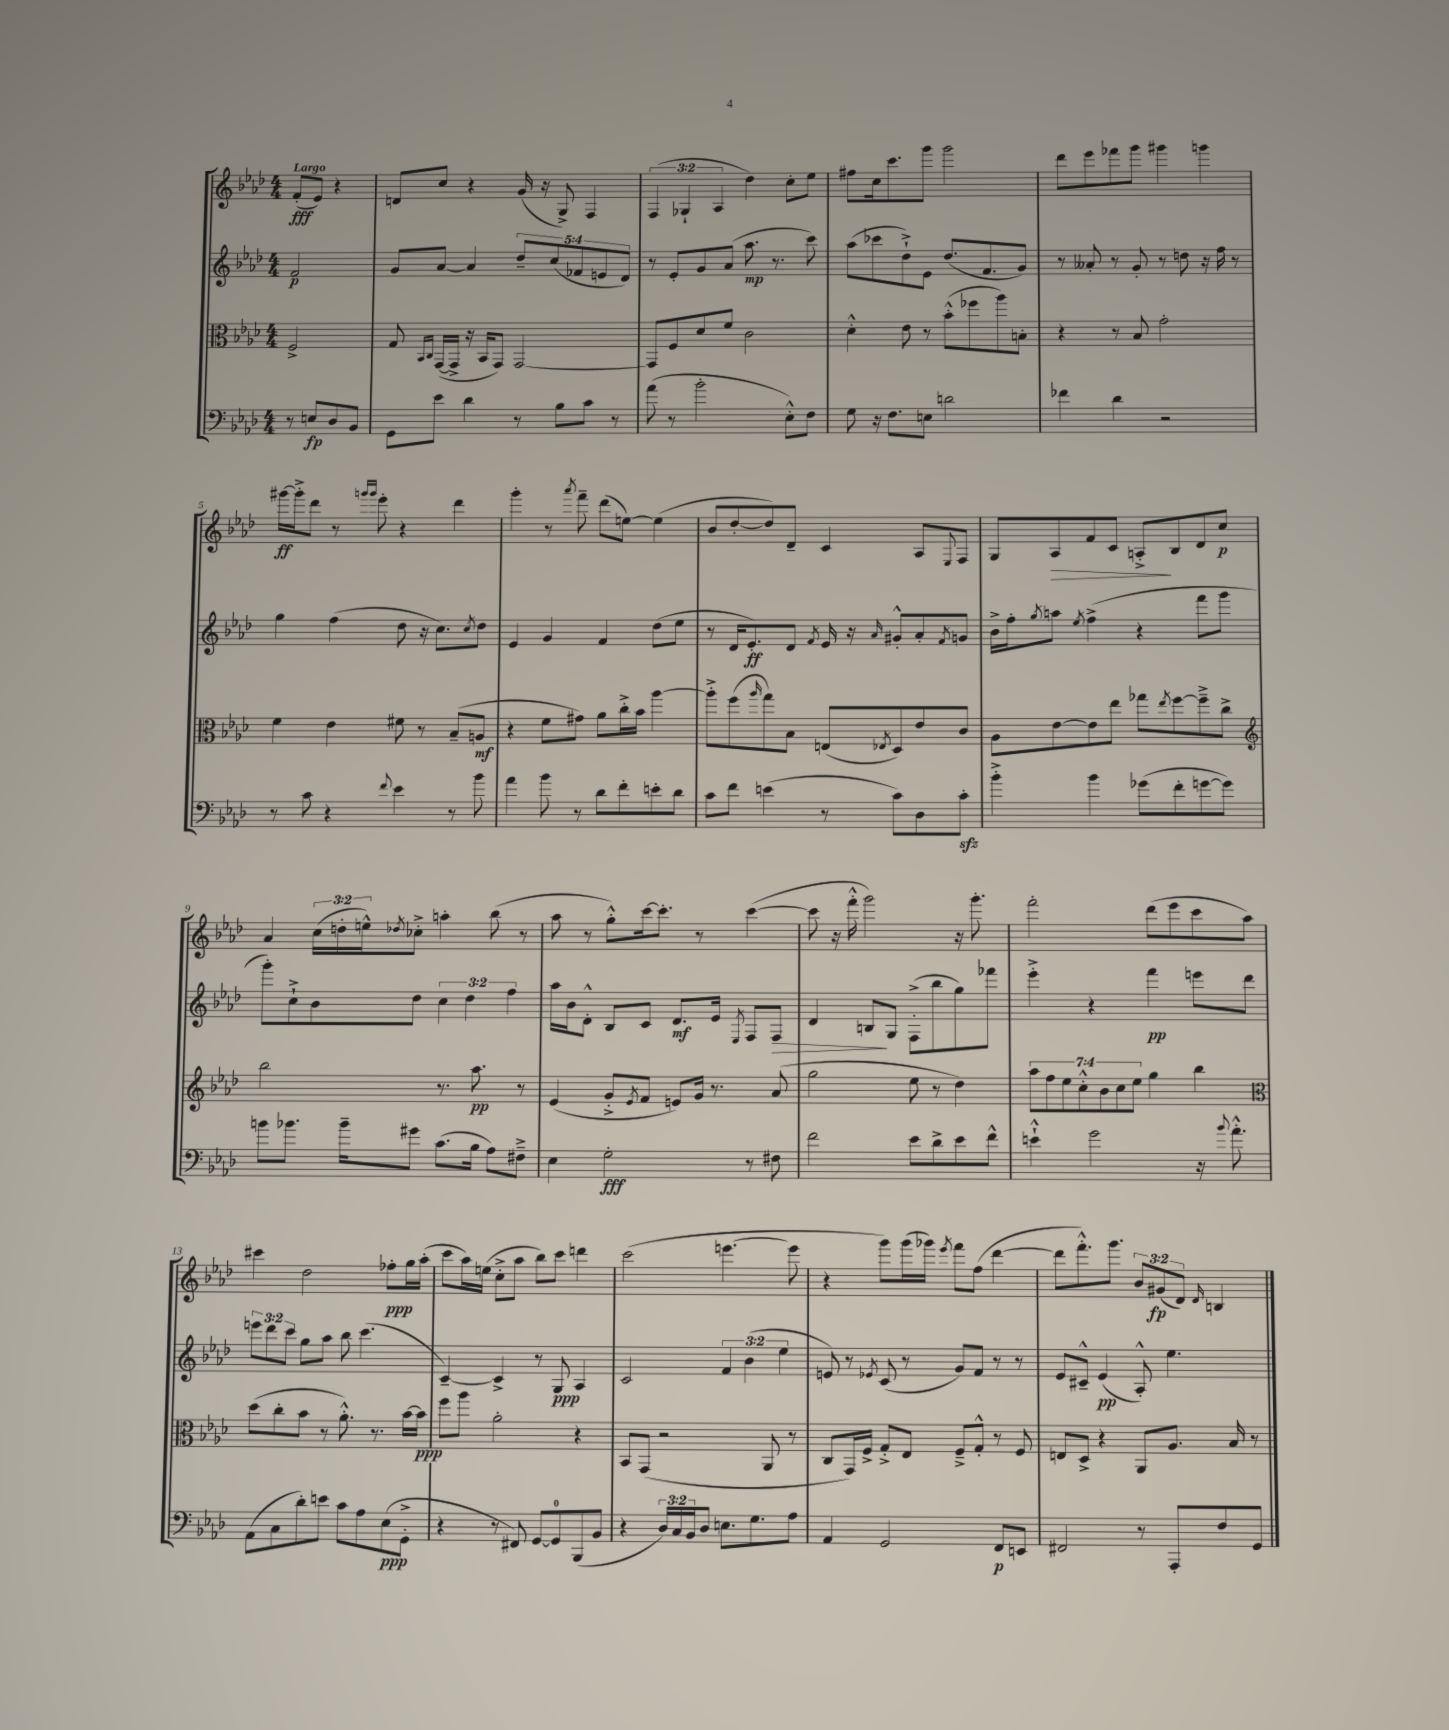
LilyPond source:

<<
\new StaffGroup <<
\new Staff = "s0" {
    \clef treble \key aes \major \numericTimeSignature \time 4/4 \override Staff.TupletNumber.text = #tuplet-number::calc-fraction-text \partial 2 \tempo "Largo"
    f'8-.\fff( ees'8) r4 |
    d'8 c''8 r4 g'16( r16 g8->) f4 |
    \tuplet 3/2 { f4( ges4-! aes4 } des''4) c''8-. ees''8 |
    fis''8 c''16 c'''8. g'''8 g'''2 |
    des'''8 ees'''8 fes'''8 g'''8 gis'''4 g'''4 |
    gis'''16~\ff gis'''16-.-> des'''8 r8 \grace { g'''16 g'''16 } ees'''8-. r4 des'''4 |
    g'''4-. r8 \acciaccatura { aes'''8 } f'''8-- des'''8( e''8~) e''4( |
    bes'8 des''8~-. des''8) des'8-- c'4 aes8 \appoggiatura { ees8 } f8 |
    g8 aes8\> f'8 c'8 a8-.->\! bes8 des'8 c''8\p |
    aes'4 \tuplet 3/2 { c''16( d''16-. e''16-^) } \acciaccatura { des''8 } ces''8-.-> a''4-. bes''8( r8 |
    aes''8 r8 g''8-.-^) c'''16~ c'''8.-. r8 c'''4~( |
    c'''8 r16 f'''16-.-^ g'''2) r16 g'''8.-. |
    f'''2-. des'''8( ees'''8 c'''8 aes''8) |
    cis'''4 des''2 fes''8-.\ppp g''16 aes''16-.( |
    c'''8 aes''16) e''16( c''8-.-> aes''8 bes''8) c'''8 d'''4 |
    c'''2( e'''4.~ e'''8 |
    r4 g'''8) g'''16( ges'''16) \acciaccatura { ees'''8 } f'''8 f''8( des'''4~ |
    des'''8 f'''8.-.-^) g'''8. \tuplet 3/2 { bes'8 gis'8\fp( des'8) } \grace { des'16 } b4 \bar "|." |
}
\new Staff = "s1" {
    \clef treble \key aes \major \numericTimeSignature \time 4/4 \override Staff.TupletNumber.text = #tuplet-number::calc-fraction-text \partial 2
    f'2\p |
    g'8 aes'8~ aes'4 \tuplet 5/4 { des''8-- c''8( fes'8 e'8 des'8) } |
    r8 ees'8-. g'8 aes'8( aes''8.\mp r8. c'''8) |
    aes''8( ces'''8 des''8-!->) ees'8 des''8.( f'8. g'8) |
    r8 aeses'8-. r8 g'8-. r8 d''8 r16 f''16 r8 |
    g''4 f''4( des''8 r16 c''8.) \acciaccatura { c''8 } des''8 |
    ees'4 g'4 f'4 des''8( ees''8 |
    r8 des'16 ees'8.-.\ff) des'8 \acciaccatura { f'8 } ees'16 r16 \grace { aes'16 } gis'8-.-^ aes'8-. \acciaccatura { f'8 } g'8 |
    bes'16-> f''16-. \acciaccatura { g''8 } a''8 \acciaccatura { ees''8 } f''4->( r4 f'''8 g'''8 |
    g'''8-.) c''8-!-> bes'8 des''8 \tuplet 3/2 { c''4 des''4 f''4 } |
    aes''16 bes'16 des'8-.-^ bes8 c'8 des'8.\mf ees'16 \acciaccatura { ees8 } f8 f8\> |
    des'4 b8\! g8 f8-.->( bes''8 g''8) fes'''8 |
    ees'''4-.-> r4 f'''4\pp e'''8 des'''8 |
    \tuplet 3/2 { e'''8 des'''8 c'''8 } g''8 aes''8 bes''8 c'''4.( |
    c'4~--) c'4-> r8 g8\ppp aes4 |
    c'2 \tuplet 3/2 { f'4 bes'4( ees''4 } |
    e'8) r8 \acciaccatura { ees'8 } c'8( r8 g'8) f'8 r8 r8 |
    ees'8 cis'8---^ ees'4\pp( aes8-.-^) ees''4. \bar "|." |
}
\new Staff = "s2" {
    \clef alto \key aes \major \numericTimeSignature \time 4/4 \override Staff.TupletNumber.text = #tuplet-number::calc-fraction-text \partial 2
    f2-> |
    g8 \grace { bes,16 c16 } g,16~( g,16-> r16 bes,16 g,8) g,2~ |
    g,8 f8 des'8 f'8 c'2 |
    des'4-.-^ ees'8 r8 bes'8-.-^( fes''8 aes''8) b8-. |
    r4 r8 bes8 g'2-. |
    f'4 ees'4 fis'8 r8 bes8--( a8\mf |
    r4 f'8 gis'8) aes'8 c''16-.-> bes'16 aes''4~ |
    aes''8-.-> f''8( \grace { aes''16 } g''8) bes8 e8( \acciaccatura { ees8 } des8) ees'8 c'8 |
    aes8 ees'8~ ees'8 ees''8 ges''8 \acciaccatura { ees''8 } f''8~ f''8---> c''8-> |
    \clef treble bes''2 r8. aes''8.\pp r8 |
    ees'4( g'8-.-> \acciaccatura { ees'8 } f'8 e'8) g'16 r8. aes'8( |
    g''2 ees''8 r8 des''4) |
    \tuplet 7/4 { aes''8 f''8 ees''8 c''8-.-^ bes'8 c''8 ees''8 } g''4 bes''4 |
    \clef alto des''8( c''8-. bes'8 r8 aes'8.-.-^) r8. bes'16~ bes'16\ppp |
    f''8 aes''8 aes'2-. r4 |
    bes,8 g,8( r2 aes,8 r8 |
    c8 g,16) f16-> g8-.-> ees8 f8---> g8-.-^ r8 f8 |
    e8 des8-> r4 aes,8 aes8. bes16 r8 \bar "|." |
}
\new Staff = "s3" {
    \clef bass \key aes \major \numericTimeSignature \time 4/4 \override Staff.TupletNumber.text = #tuplet-number::calc-fraction-text \partial 2
    r8 e8\fp des8 bes,8 |
    g,8 ees'8 des'4 r8 bes8 c'8 r8 |
    aes'8( r8 bes'2-. ees8-.-^) f8 |
    g8 r16 f8. e8 d'2 |
    fes'4 des'4 r2 |
    r8 c'8 r4 \appoggiatura { f'8 } ees'4 r8 bes'8 |
    aes'4 bes'8 r8 des'8 f'8-. e'8-. des'8 |
    c'8 f'8 e'4( r8 c'8) des8 c'8-.\sfz |
    bes'4-.-> bes'4 ges'8( f'8-. g'8~ g'8) |
    b'8 bes'8. bes'16-- gis'8 c'8.( bes16 aes8) fis8---> |
    ees4 g2-.\fff r8 fis8 |
    f'2 ees'8 des'8-> ees'8 f'8-^ |
    e'4-!-^ g'2 r16 \appoggiatura { bes'8 } aes'8.-.-^ |
    aes,8( c8 des'8-.) e'8 c'8 aes8 ees8\ppp( g,8-.-> |
    r4 r8 fis,8) g,8~ g,8-0 bes,,8( bes,8 |
    r4 \tuplet 3/2 { des16) c16 bes,16 } des8 e8. g8. aes8 |
    aes,4 g,2 f,8\p e,8 |
    fis,2 r8 aes,,8-. f8 g,8 \bar "|." |
}
>>
>>
